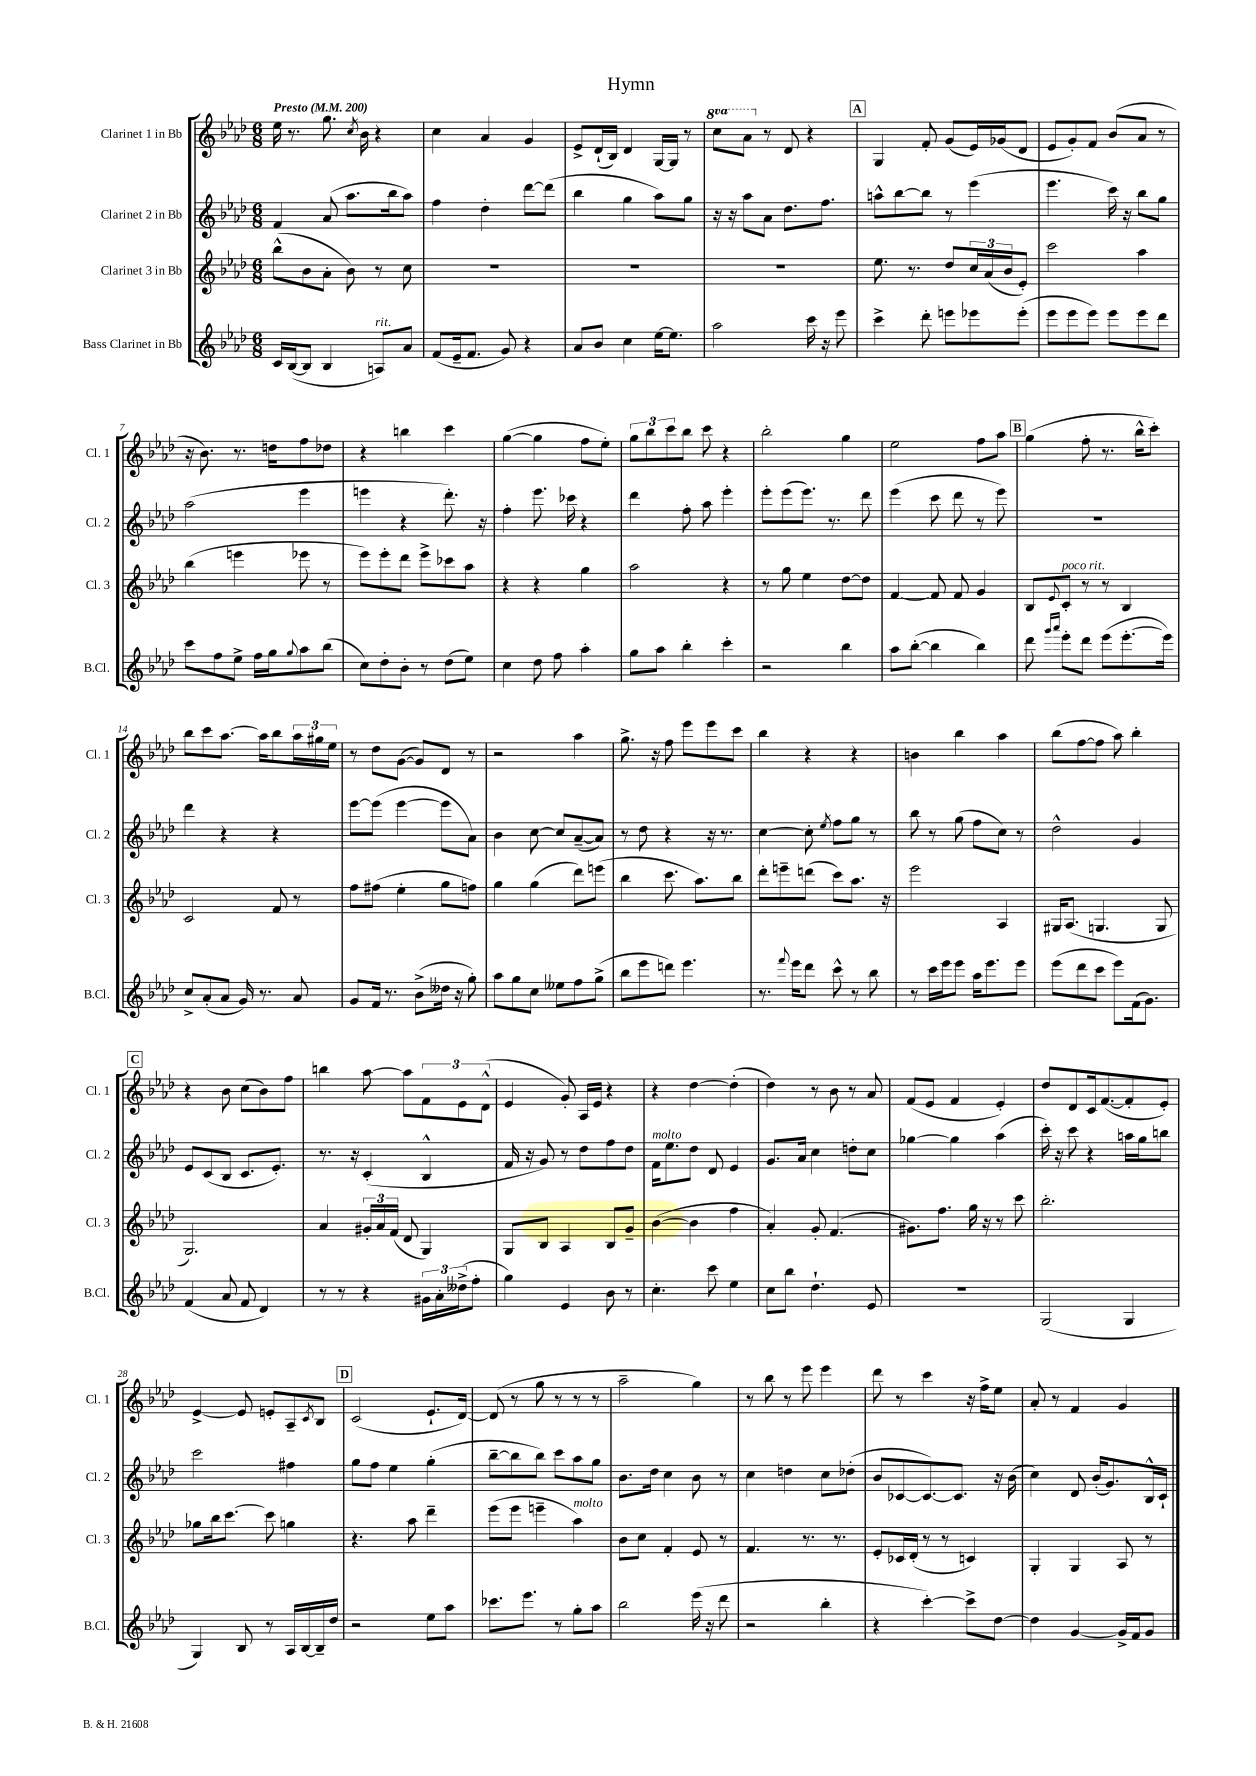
\header { title = "Hymn" }
<<
\new StaffGroup <<
\new Staff = "s0" \with { instrumentName = "Clarinet 1 in Bb" shortInstrumentName = "Cl. 1" } {
    \clef treble \key aes \major \numericTimeSignature \time 6/8 \set Staff.ottavationMarkups = #ottavation-simple-ordinals \tempo "Presto" 4 = 200
    ees''16 r8. g''8. \acciaccatura { c''8 } bes'16 r4 |
    c''4 aes'4 g'4 |
    ees'8-> des'16-!( bes16) des'4 g16~ g16 r8 |
    \ottava #1 c'''8 aes''8 \ottava #0 r8 des'8 r4 |
    \mark \markup { \box "A" } g4 f'8-. g'8( ees'16) ges'16( des'8 |
    ees'8 g'8-.) f'8 bes'8( aes'8 r8 |
    r16 bes'8.) r8. d''16 f''8 des''8 |
    r4 b''4 c'''4 |
    g''4~( g''4 f''8 ees''8-.) |
    \tuplet 3/2 { g''8 bes''8 c'''8 } bes''8 c'''8 r4 |
    bes''2-. g''4 |
    ees''2 f''8 aes''8 |
    \mark \markup { \box "B" } g''4( f''8-. r8. bes''16-^ c'''8-.) |
    bes''8 c'''8 aes''8.~ aes''16 bes''8 \tuplet 3/2 { aes''16 gis''16 ees''16 } |
    r8 des''8 g'8~( g'8) des'8 r8 |
    r2 aes''4 |
    g''8.-> r16 f''8 ees'''8 ees'''8 c'''8 |
    bes''4 r4 r4 |
    b'4 bes''4 aes''4 |
    bes''8( f''8~ f''8 aes''8) bes''4-. |
    \mark \markup { \box "C" } r4 bes'8 c''8( bes'8) f''8 |
    b''4 aes''8~ aes''8 \tuplet 3/2 { f'8 ees'8 des'8-^( } |
    ees'4 g'8-.) aes16 ees'16 r4 |
    r4 des''4~ des''4-.( |
    des''4) r8 bes'8 r8 aes'8 |
    f'8( ees'8 f'4 ees'4-.) |
    des''8 des'8 c'16 f'8.~( f'8-. ees'8-.) |
    ees'4~-> ees'8 e'8-. aes8-- \acciaccatura { c'8 } bes8 |
    \mark \markup { \box "D" } c'2( ees'8.-! des'16~) |
    des'8( r8 g''8 r8 r8 r8 |
    aes''2-- g''4) |
    r8 bes''8 r8 ees'''8 ees'''4 |
    des'''8 r8 c'''4 r16 f''16-> ees''8 |
    aes'8-. r8 f'4 g'4 \bar "|." |
}
\new Staff = "s1" \with { instrumentName = "Clarinet 2 in Bb" shortInstrumentName = "Cl. 2" } {
    \clef treble \key aes \major \numericTimeSignature \time 6/8
    f'4 aes'8( aes''8. bes''16 aes''8) |
    f''4 des''4-. des'''8~ des'''8( |
    bes''4 g''4 aes''8) g''8 |
    r16 r16 aes''8 aes'8 des''8. f''8. |
    \mark \markup { \box "A" } a''8-^ bes''8~ bes''8 r8 ees'''4( |
    ees'''4. c'''16) r16 bes''8 g''8 |
    aes''2( ees'''4 |
    e'''4 r4 des'''8.-.) r16 |
    f''4-. ees'''8. ces'''16 r4 |
    des'''4 f''8-. aes''8 ees'''4-. |
    ees'''8-. ees'''8( ees'''8.) r8. des'''8 |
    ees'''4( c'''8 des'''8 r8 ees'''8) |
    \mark \markup { \box "B" } R2. |
    des'''4 r4 r4 |
    ees'''8~ ees'''8( ees'''4~ ees'''8 aes'8) |
    bes'4 c''8~ c''8 aes'8~--( aes'8) |
    r8 des''8 r4 r16 r8. |
    c''4~ c''8-. \acciaccatura { ees''8 } f''8 g''8 r8 |
    bes''8 r8 g''8( f''8 c''8) r8 |
    des''2-^ g'4 |
    \mark \markup { \box "C" } ees'8 c'8( bes8 c'8. ees'8.-.) |
    r8. r16 c'4-.( bes4-^ |
    f'16 r16 g'8) r8 des''8 f''8 des''8 |
    f'16^\markup { \italic "molto" } ees''8. des''8 des'8 ees'4 |
    g'8. aes'16 c''4 d''8-. c''8 |
    ges''4~ ges''4 aes''4( |
    c'''16-.) r16 c'''8 r4 a''16 g''16 b''8 |
    c'''2 fis''4 |
    \mark \markup { \box "D" } g''8 f''8 ees''4 g''4-.( |
    bes''8~-- bes''8 bes''8) c'''8 aes''8 g''8 |
    bes'8. des''16 c''4 bes'8 r8 |
    c''4 d''4 c''8 des''8-.( |
    bes'8 ces'8~ ces'8.~) ces'8. r16 bes'16( |
    c''4) des'8 bes'16-.( g'8.) bes16-^ c'16-! \bar "|." |
}
\new Staff = "s2" \with { instrumentName = "Clarinet 3 in Bb" shortInstrumentName = "Cl. 3" } {
    \clef treble \key aes \major \numericTimeSignature \time 6/8
    bes''8-^( bes'8 aes'8-. bes'8) r8 c''8 |
    R2. |
    R2. |
    R2. |
    \mark \markup { \box "A" } ees''8. r8. des''8 \tuplet 3/2 { c''16 aes'16( bes'16 } ees'8-.) |
    c'''2 aes''4 |
    bes''4( e'''4 ees'''8 r8 |
    ees'''8) ees'''8-. des'''8 ees'''8-> ces'''8 aes''8 |
    r4 r4 g''4 |
    aes''2 r4 |
    r8 g''8 ees''4 des''8~ des''8 |
    f'4~ f'8 f'8 g'4 |
    \mark \markup { \box "B" } bes8 \appoggiatura { ees'8 } c'8-.^\markup { \italic "poco rit." } r8 r8 bes4 |
    c'2 f'8 r8 |
    f''8 fis''8( ees''4-. g''8 f''8) |
    g''4 g''4( des'''8) e'''8( |
    bes''4 c'''8. aes''8.) bes''8 |
    des'''8-. e'''8-- d'''8( c'''8) aes''8. r16 |
    ees'''2 aes4 |
    gis16 aes8.( g4. g8 |
    \mark \markup { \box "C" } g2.) |
    aes'4 \tuplet 3/2 { gis'16-. aes'16 f'16( } des'8 g4) |
    g8 bes8 aes4 bes8 g'8-- |
    bes'4~( bes'4 f''4 |
    aes'4-.) g'8-. f'4.( |
    gis'8.) f''8. g''16 r16 r8 c'''8 |
    bes''2.-. |
    ges''8 bes''16 c'''8.~ c'''8 g''4 |
    \mark \markup { \box "D" } r4. aes''8 des'''4-- |
    ees'''8( ees'''8 e'''4-- aes''4^\markup { \italic "molto" }) |
    bes'8 c''8 f'4-. ees'8 r8 |
    f'4. r8. r8. |
    ees'8-. ces'16 des'16-.( r8 r8 c'4) |
    g4-. g4 aes8 r8 \bar "|." |
}
\new Staff = "s3" \with { instrumentName = "Bass Clarinet in Bb" shortInstrumentName = "B.Cl." } {
    \clef treble \key aes \major \numericTimeSignature \time 6/8
    c'16 bes16~( bes8 bes4 a8^\markup { \italic "rit." }) aes'8 |
    f'8( ees'16-- f'8. g'8) r4 |
    aes'8 bes'8 c''4 ees''16~ ees''8. |
    aes''2 c'''16 r16 ees'''8 |
    \mark \markup { \box "A" } c'''4-> des'''8-. e'''8 ees'''8 ees'''8-.( |
    ees'''8 ees'''8 ees'''8) ees'''8 ees'''8 des'''8 |
    c'''8 f''8 ees''8-> f''16 g''16 \appoggiatura { g''8 } aes''8 bes''8( |
    c''8) des''8-. bes'8-. r8 des''8( ees''8) |
    c''4 des''8 f''8 aes''4-. |
    g''8 aes''8 bes''4-. c'''4-. |
    r2 bes''4 |
    aes''8 bes''8~-.( bes''4 bes''4) |
    \mark \markup { \box "B" } des'''8 \grace { g'''16 aes'''16 } ees'''8-. des'''8 ees'''8( ees'''8.~-. ees'''16) |
    c''8-> aes'8-.( aes'8 g'16) r8. aes'8 |
    g'8 f'16 r8. bes'8->( deses''16 r16 g''8-.) |
    aes''8 g''8 c''8 eeses''8 f''8 g''8->( |
    bes''8 ees'''8 d'''8) ees'''4. |
    r8. \appoggiatura { f'''8 } ees'''16 des'''8 c'''8-^ r8 bes''8 |
    r8 c'''16 ees'''16 ees'''8 aes''16 ees'''8. ees'''8 |
    ees'''8( des'''8 c'''8 ees'''8) f'16( g'8.) |
    \mark \markup { \box "C" } f'4( aes'8 f'8 des'4) |
    r8 r8 r4 \tuplet 3/2 { gis'16 aes'16-. deses''16->( } f''8-. |
    g''4) ees'4 bes'8 r8 |
    c''4.-. c'''8 ees''4 |
    c''8 bes''8 des''4.-! ees'8 |
    R2. |
    g2( g4 |
    g4) bes8 r8 aes16 bes16~ bes16-- des''16 |
    \mark \markup { \box "D" } r2 ees''8 aes''8 |
    ces'''8. ees'''8. r8 g''8-. aes''8 |
    bes''2 ees'''16( r16 des'''8 |
    r2 bes''4-. |
    r4 c'''4~-.) c'''8-> des''8~ |
    des''4 g'4~ g'16-> f'16 g'8 \bar "|." |
}
>>
>>
